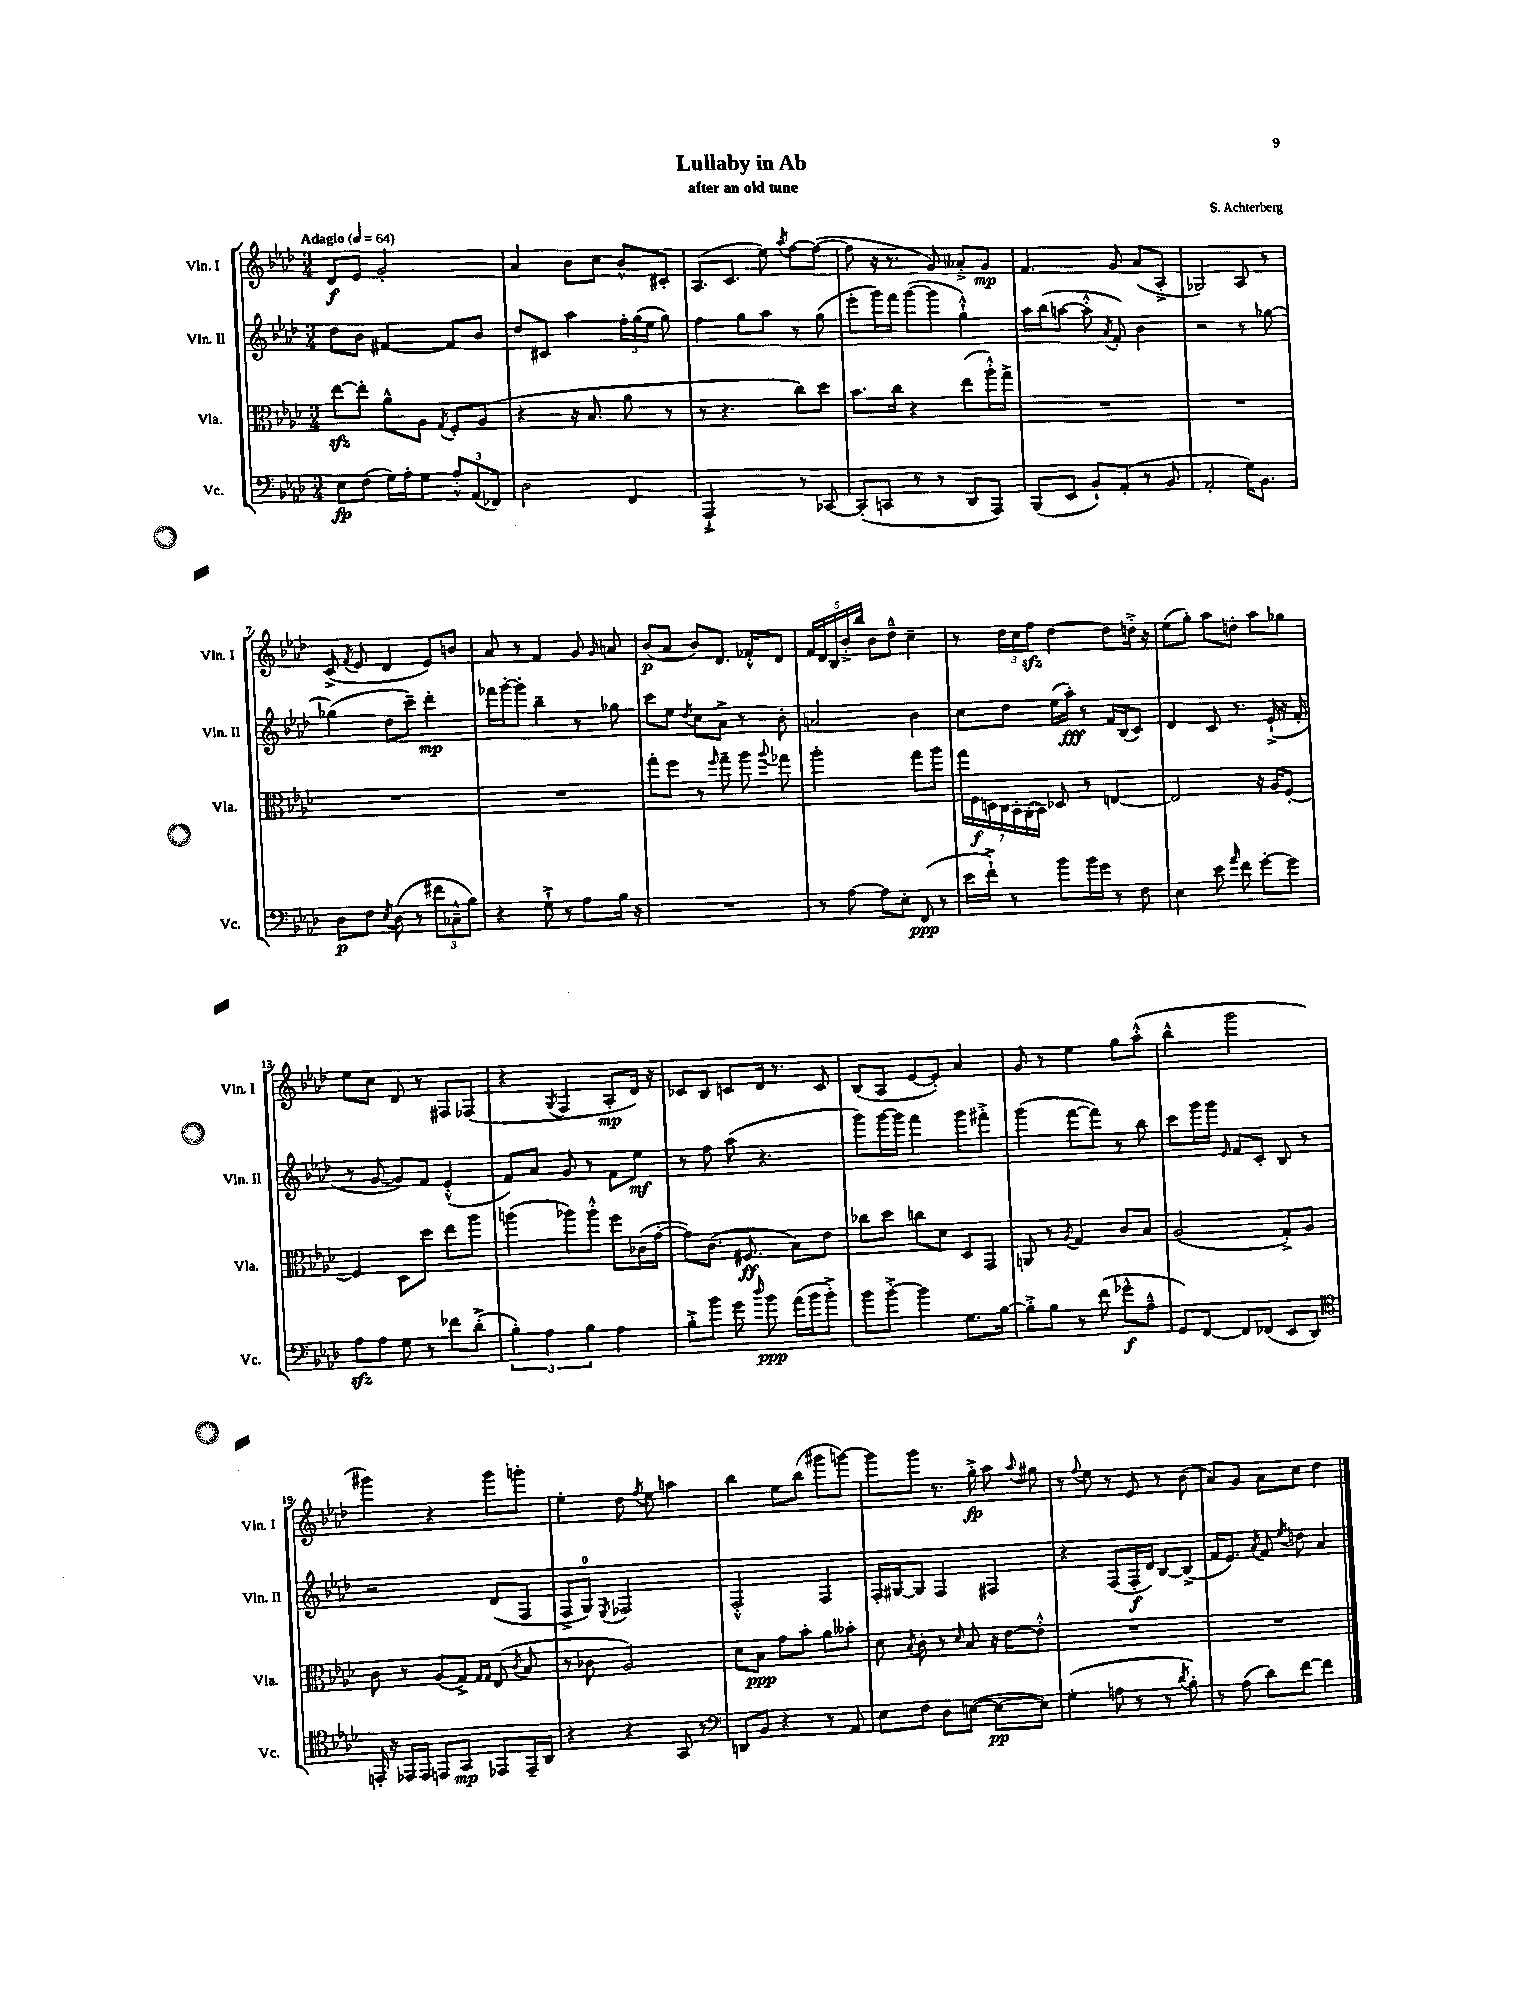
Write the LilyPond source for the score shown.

\header { title = "Lullaby in Ab" composer = "S. Achterberg" subtitle = "after an old tune" }
<<
\new StaffGroup <<
\new Staff = "s0" \with { instrumentName = "Vln. I" shortInstrumentName = "Vln. I" } {
    \clef treble \key aes \major \numericTimeSignature \time 3/4 \tempo "Adagio" 4 = 64
    \autoBeamOff des'8[\f ees'8] g'2-. |
    aes'4 bes'8[ c''8] bes'8[-^ cis'8]-. |
    aes8.[( c'8.] ees''8) \acciaccatura { aes''8 } f''8[~ f''8]~( |
    f''8 r16 r8. g'8) aeses'8[-.-> g'8]\mp |
    f'4. g'8 aes'8[( aes8]-.-> |
    ges2) aes8 r8 |
    c'8->( \acciaccatura { f'8 } ees'8 des'4 ees'8[) b'8] |
    aes'8 r8 f'4 g'8 \grace { g'16 } a'8 |
    bes'8[\p( aes'8] bes'8[) des'8.] fes'16[-.-^ des'8] |
    \tuplet 5/4 { f'16[ des'16 bes16 bes'16-.-> bes''16] } bes'8[ des''8]---^ c''4-- |
    r8 \tuplet 3/2 { des''16[ c''16 f''16]\sfz } des''4~ des''8[ d''16]-.-> r16 |
    ees''8[( g''8]-.) aes''8[ d''8]-. aes''8[ ges''8] |
    ees''8[ c''8] des'8 r8 fis8[ fes8]( |
    r4 \acciaccatura { g8 } f4 aes8[-.\mp des'16]) r16 |
    ces'8[ bes8] c'8[ des'16] r8. c'8 |
    bes8[( aes8] ees'8[~ ees'8]-.) aes'4 |
    g'8 r8 ees''4 g''8[ aes''8]-.-^( |
    bes''4-^ g'''2 |
    gis'''4) r4 gis'''8[ g'''8]-. |
    ees''4-. des''8 \acciaccatura { f''8 } ees''8 a''4 |
    bes''4 ees''8[ bes''8]( gis'''8[ g'''8]~) |
    g'''8[ g'''8] r8. g''16-.->\fp aes''8 \appoggiatura { aes''8 } gis''8 |
    r8 \appoggiatura { f''8 } ees''8 r8 ees'8 r8 bes'8( |
    aes'8[) g'8] aes'8[ c''8] des''4 \bar "|." |
}
\new Staff = "s1" \with { instrumentName = "Vln. II" shortInstrumentName = "Vln. II" } {
    \clef treble \key aes \major \numericTimeSignature \time 3/4
    \autoBeamOff des''8[ bes'8] fis'4~ fis'8[ bes'8] |
    des''8[ cis'8] aes''4 \tuplet 3/2 { f''16[-. g''16( ees''16] } g''8) |
    f''4 g''8[ aes''8] r8 g''8( |
    ees'''8[-. g'''16) f'''16] g'''8[~( g'''8] g''4-!-^) |
    aes''16[ bes''16( a''8]~ a''8-.-^ \acciaccatura { aes'8 } f'8-.) bes'4 |
    r2 r8 ges''8~ |
    ges''4( des''8[ c'''8]--) des'''4-.\mp |
    fes'''16[ g'''16~-. g'''8]-. bes''4-- r8 ges''8 |
    c'''8[ ees''8] \acciaccatura { des''8 } c''8[ aes'8]-> r8 bes'8-. |
    a'2 bes'4 |
    c''8[ des''8] ees''16[( aes''16]-.\fff) r8 f'16[ bes16( c'8]) |
    des'4 c'8 r8. ees'16-!->( r16 f'16-. |
    r8 g'8~ g'8[) f'8] ees'4-.-^( |
    f'8[) aes'8] g'8 r8 f'8[ ees''8]\mf |
    r8 f''8 aes''8( r4. |
    g'''8[) g'''16~ g'''16] f'''4 g'''8[ fis'''8]-.-> |
    g'''4( f'''8[~ f'''8]) r8 bes''8 |
    c'''8[ g'''16 g'''16] \grace { ees'16 } f'8[ c'8]-. bes8 r8 |
    r2 des'8[( f8] |
    f8[-> g8]-0) \acciaccatura { ees8 } fes2 |
    f2-.-^ f4 |
    f16[-. gis16~ gis8] f4 fis4 |
    r4 f8[( f16-.\f des'16]) bes8[~ bes8]->( |
    f'16[ ees'8.]) \acciaccatura { aes'8 } f'8 \acciaccatura { ees''8 } d''8 aes'4 \bar "|." |
}
\new Staff = "s2" \with { instrumentName = "Vla." shortInstrumentName = "Vla." } {
    \clef alto \key aes \major \numericTimeSignature \time 3/4
    \autoBeamOff ees''8[~\sfz ees''8]-. aes'8[-^ aes8] \acciaccatura { g8 } f8[-. aes8]( |
    r4 r16 bes8. aes'8 r8 |
    r8 r4. c''8[) des''8] |
    bes'8.[ c''16] r4 ees''8[( aes''16-.-^) g''16]-> |
    R2. |
    R2. |
    R2. |
    R2. |
    g''8[-. f''8] r8 \grace { f''16 } g''8-- aes''8 \appoggiatura { aes''8 } ges''8 |
    aes''2-. g''8[ aes''8] |
    \tuplet 7/4 { g''16[ f16\f d16 c16 bes,16-. aes,16-.( bes,16]) } des8 r8 e4~ |
    e2 r16 aes16[ f8]~-. |
    f4 des8[ des''8] ees''8[ aes''8] |
    a''4( aes''8[) aes''8]-.-^ f''8[ ces'16( g'16]~-. |
    g'8[) c'8.]( fis8.\ff bes8[) ees'8] |
    ces''8[ des''8] c''8[ des'8] des8[ g,8] |
    a,8 r8 \acciaccatura { aes8 } g4 c'8[ bes8] |
    aes2( g8[-.->) aes8] |
    c'8 r8 aes8[( g8]->) \grace { g16[ g16] } ees8( \acciaccatura { c'8 } bes8 |
    r8 ces'8 aes2) |
    des'8[ bes8]\ppp g'8[ bes'8]-. aes'8[ beses'8]-. |
    des'8 \acciaccatura { bes8 } c'8-. r8 \grace { des'16 } bes8 r16 ees'16[~ ees'8]-.-^ |
    R2. |
    R2. \bar "|." |
}
\new Staff = "s3" \with { instrumentName = "Vc." shortInstrumentName = "Vc." } {
    \clef bass \key aes \major \numericTimeSignature \time 3/4
    \autoBeamOff ees8[\fp f8]( g16[) aes16-. g8] \tuplet 3/2 { aes8[-.-^ aes,8( fes,8]) } |
    des2 f,4 |
    aes,,2-!-> r8 ces,8~ |
    ces,8[-.( c,8] r8 r8 des,8[ aes,,8]) |
    bes,,8[( ees,8] bes,8[-!) aes,8]-.( r8 bes,8 |
    aes,2-. g16[) bes,8.] |
    des8[\p f8] \acciaccatura { ees8 } des8( r8 \tuplet 3/2 { fis'8[ ces8---^ bes8]) } |
    r4 g8-!-> r8 aes8[ bes16] r16 |
    R2. |
    r8 aes8~ aes8[ ees8]-. f,8\ppp( r8 |
    ees'16[ f'16]-!->) r8 bes'8[ bes'16 g'16] r8 f8 |
    ees4 ees'8 \grace { aes'16 } f'8 g'8[~-. g'8] |
    aes8[\sfz aes8] g8 r8 fes'8[ des'8]-.->( |
    \tuplet 3/2 { bes4-.) aes4 bes4 } aes4 |
    bes8[-.-> bes'8] g'8 \grace { des''16 } bes'8\ppp aes'16[( bes'16 bes'8]-.->) |
    bes'8[ bes'8]~-.-> bes'4 g8.[ bes16]~ |
    bes8[-.-> bes8] r8 f'8( ges'8[-^\f aes8]---^ |
    g,8[) f,8]~ f,8[ fes,8]( ees,8[ des,8]) |
    \clef tenor e,16-. r16 ees,16[ ees,16] e,8[ g,8]\mp ees,8[ ees,16-- aes,16] |
    r4 r4 g,8 r8 |
    \clef bass d,8[ bes,8] r4 r8 aes,8 |
    ees8[ f8] des8[ e8]~( e8[~\pp e8]) |
    g4-.( a8 r8 r8 \acciaccatura { des'8 } bes8-.) |
    r8 aes8( des'8[) f'8]~ f'4 \bar "|." |
}
>>
>>
